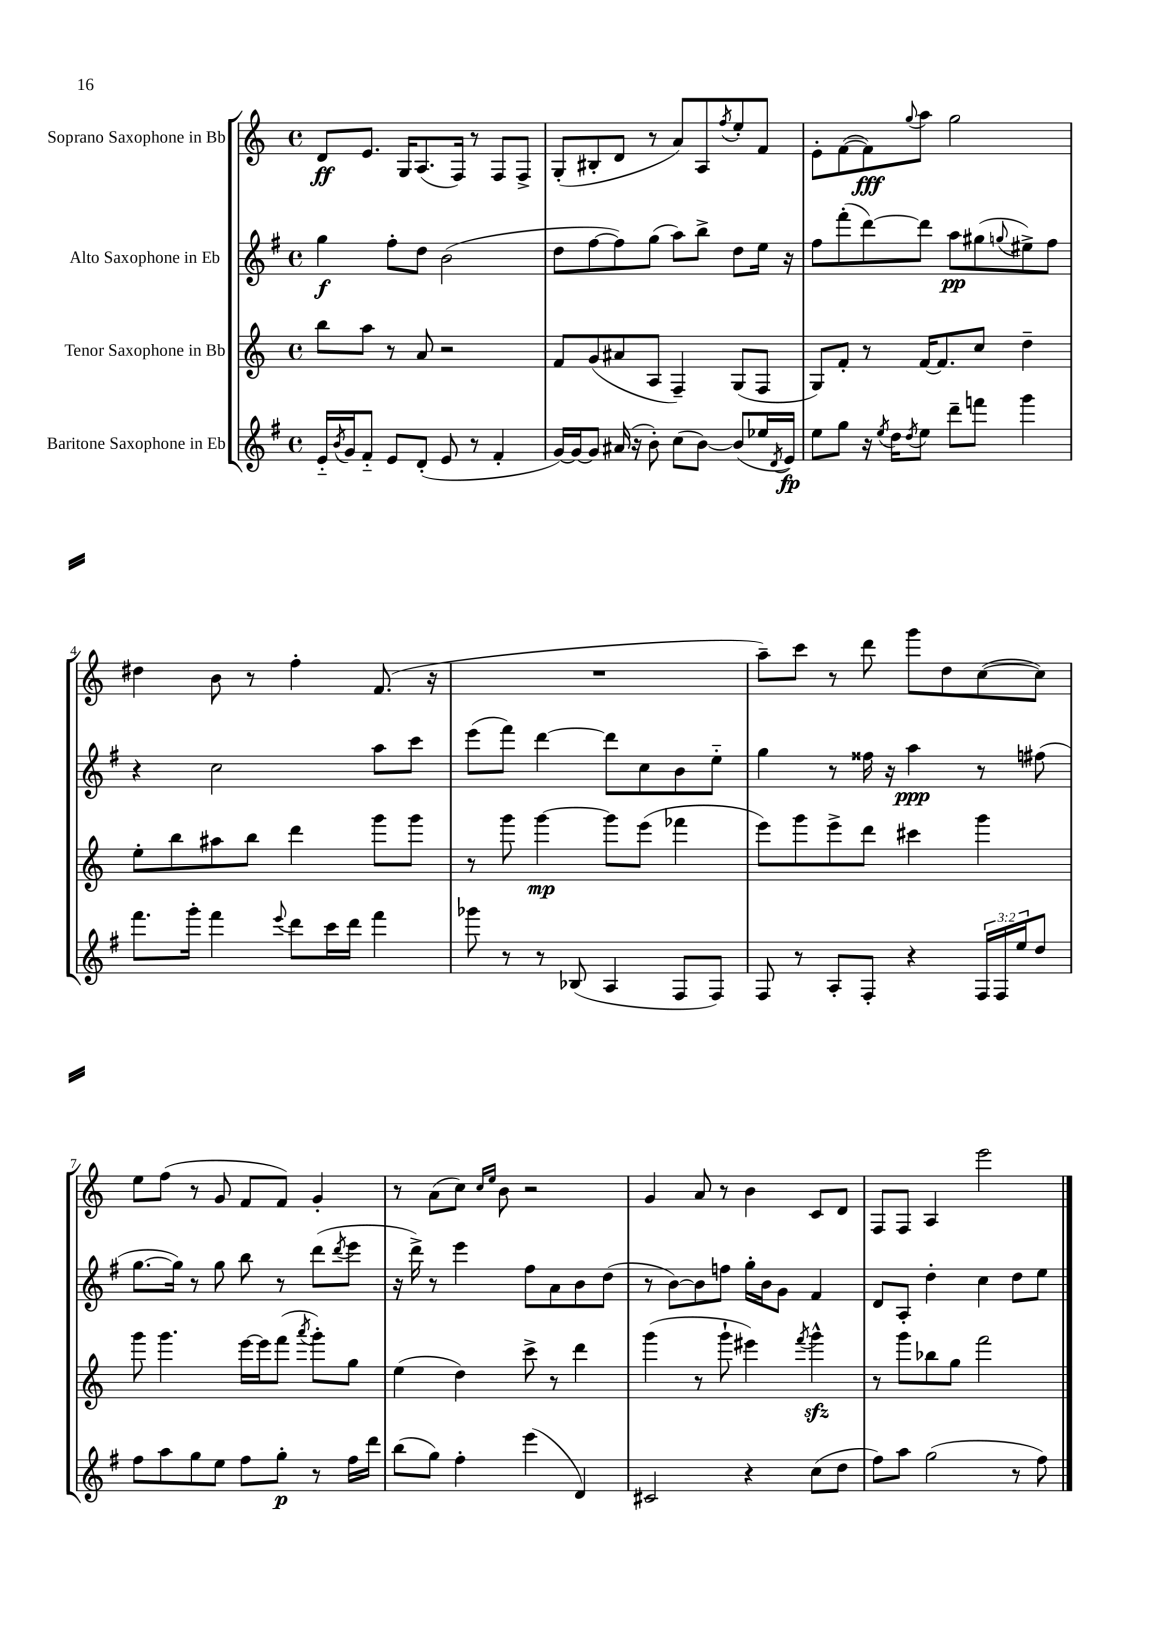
<<
\new StaffGroup <<
\new Staff = "s0" \with { instrumentName = "Soprano Saxophone in Bb" } {
    \clef treble \key c \major \defaultTimeSignature \time 4/4
    d'8\ff e'8. g16 a8.( f16) r8 f8 f8-> |
    g8-.( bis8-. d'8 r8 a'8) a8 \acciaccatura { f''8 } e''8-. f'8 |
    e'8-. f'8~( f'8\fff) \appoggiatura { g''8 } a''8 g''2 |
    dis''4 b'8 r8 f''4-. f'8.( r16 |
    R1 |
    a''8--) c'''8 r8 d'''8 g'''8 d''8 c''8~( c''8) |
    e''8 f''8( r8 g'8 f'8 f'8) g'4-. |
    r8 a'8( c''8) \grace { c''16 e''16 } b'8 r2 |
    g'4 a'8 r8 b'4 c'8 d'8 |
    f8 f8 a4 e'''2 \bar "|." |
}
\new Staff = "s1" \with { instrumentName = "Alto Saxophone in Eb" } {
    \clef treble \key g \major \defaultTimeSignature \time 4/4
    g''4\f fis''8-. d''8 b'2( |
    d''8 fis''8~ fis''8) g''8( a''8) b''8-> d''8 e''16 r16 |
    fis''8 fis'''8-.( d'''8~) d'''8 a''8\pp gis''8( \appoggiatura { g''8 } eis''8->) fis''8 |
    r4 c''2 a''8 c'''8 |
    e'''8( fis'''8) d'''4~ d'''8 c''8 b'8 e''8-_ |
    g''4 r8 fisis''16 r16 a''4\ppp r8 fis''8( |
    g''8.~ g''16) r8 g''8 b''8 r8 d'''8( \acciaccatura { d'''8 } e'''8 |
    r16 d'''16->) r8 e'''4 fis''8 a'8 b'8 d''8( |
    r8 b'8~) b'8 f''8 g''16-. b'16 g'8 fis'4 |
    d'8 a8-. d''4-. c''4 d''8 e''8 \bar "|." |
}
\new Staff = "s2" \with { instrumentName = "Tenor Saxophone in Bb" } {
    \clef treble \key c \major \defaultTimeSignature \time 4/4
    b''8 a''8 r8 a'8 r2 |
    f'8 g'8( ais'8 a8 f4--) g8( f8 |
    g8) f'8-. r8 f'16~ f'8. c''8 d''4-- |
    e''8-. b''8 ais''8 b''8 d'''4 g'''8 g'''8 |
    r8 g'''8 g'''4~\mp g'''8 e'''8( fes'''4 |
    e'''8) g'''8 e'''8-> d'''8 cis'''4 g'''4 |
    g'''8 g'''4. e'''16~ e'''16 f'''8( \acciaccatura { a'''8 } g'''8-.) g''8 |
    e''4( d''4) c'''8-> r8 d'''4 |
    g'''4( r8 g'''8-! eis'''4) \acciaccatura { f'''8 } g'''4-^\sfz |
    r8 g'''8 bes''8 g''8 f'''2 \bar "|." |
}
\new Staff = "s3" \with { instrumentName = "Baritone Saxophone in Eb" } {
    \clef treble \key g \major \defaultTimeSignature \time 4/4 \override Staff.TupletNumber.text = #tuplet-number::calc-fraction-text
    e'16-_ \acciaccatura { b'8 } g'16 fis'8-_ e'8 d'8-.( e'8 r8 fis'4-. |
    g'16~) g'16~ g'8 ais'16( r16 b'8-.) c''8( b'8~) b'8( ees''16 \acciaccatura { d'8 } e'16\fp) |
    e''8 g''8 r16 \acciaccatura { e''8 } d''16 \acciaccatura { d''8 } e''8 d'''8-- f'''8 g'''4 |
    fis'''8. g'''16-. fis'''4 \appoggiatura { e'''8 } d'''8 c'''16 d'''16 fis'''4 |
    ges'''8 r8 r8 bes8( a4 fis8 fis8) |
    fis8 r8 a8-. fis8-. r4 \tuplet 3/2 { fis16 fis16 e''16 } d''8 |
    fis''8 a''8 g''8 e''8 fis''8 g''8-.\p r8 fis''16 d'''16 |
    b''8( g''8) fis''4-. e'''4( d'4) |
    cis'2 r4 c''8( d''8 |
    fis''8) a''8 g''2( r8 fis''8) \bar "|." |
}
>>
>>
